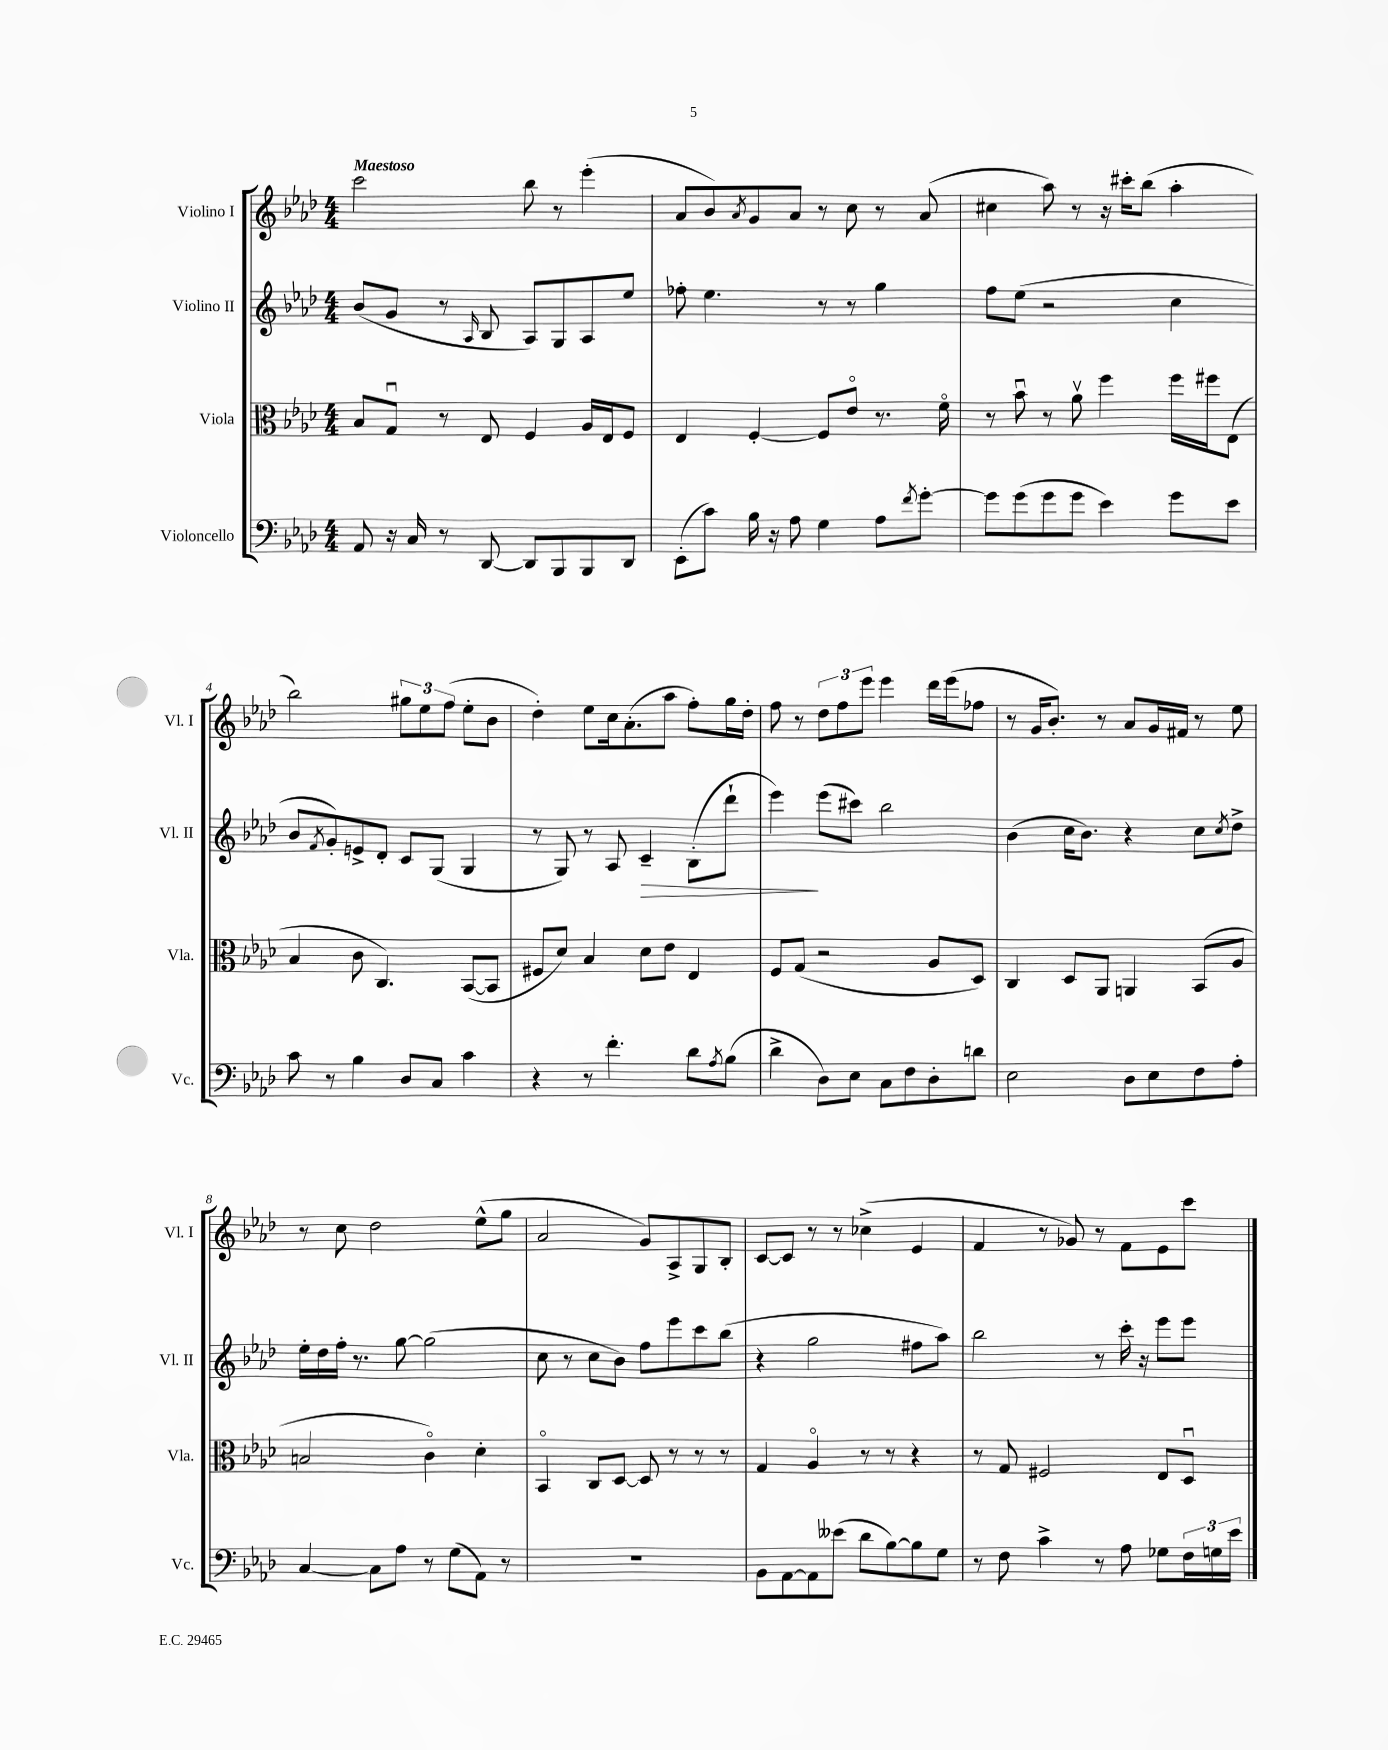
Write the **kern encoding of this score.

**kern	**kern	**kern	**kern
*staff4	*staff3	*staff2	*staff1
*clefF4	*clefC3	*clefG2	*clefG2
*k[b-e-a-d-]	*k[b-e-a-d-]	*k[b-e-a-d-]	*k[b-e-a-d-]
*M4/4	*M4/4	*M4/4	*M4/4
8AA-/	8B-/L	(8b-/L	2ccc\
16r	8Gu/J	8g/J	.
16C/	.	.	.
8r	8r	8r	.
.	.	16qqA-/	.
[8DD-/	8E-/	8B-/	.
8DD-/]L	4F/	8A-/L)	8bb-\
8BBB-/	.	8G/	8r
8BBB-/	16A-/LL	8A-/	(4eee-'\
.	16E-/J	.	.
8DD-/J	8F/J	8ee-/J	.
=	=	=	=
(8EE-'\L	4E-/	8ff-'\	8a-/L
8c\J)	.	4.ee-\	8b-/)
.	.	.	8qa-/
16B-\	[4F'/	.	8g/
16r	.	.	.
8A-\	.	.	8a-/J
4G\	8F/]L	8r	8r
.	8e-o/J	8r	8cc\
8A-\L	8.r	4gg\	8r
8qf/	.	.	.
[8g'\J	.	.	(8a-/
.	16fo\	.	.
=	=	=	=
8g\]L	8r	8ff\L	4cc#\
(8g\	8b-u\	(8ee-\J	.
8g\	8r	2r	8aa-\)
8g\J	8a-v\	.	8r
4e-\)	4ff\	.	16r
.	.	.	16ccc#'\LK
.	.	.	(8bb-\J
8g\L	16ff\LL	4cc\	4aa-'\
.	16ff#\J	.	.
8e-\J	(8E-\J	.	.
=	=	=	=
8c\	4B-/	8b-/L	2bb-\)
.	.	8qf/	.
8r	.	8g'/)	.
4B-\	8c\	8e^/	.
.	4.C/)	8d-'/J	.
8D-/L	.	8c/L	12gg#\L
.	.	.	12ee-\
8C/J	.	(8G/J	.
.	.	.	(12ff\J
4c\	([8BB-/L	4G/	8ee-'\L
.	8BB-/]J	.	8b-\J
=	=	=	=
4r	8F#/L	8r	4dd-'\)
.	8d-/J)	8G/)	.
8r	4B-/	8r	8ee-\L
4.f'\	.	8A-/	16cc\k
.	.	.	(8.a-'\
.	8d-\L	4c~/	.
.	8e-\J	.	8aa-\J
8d-\L	4E-/	(8B-'\L	8ff'\L)
8qA-/	.	.	.
(8B-\J	.	8ddd-`\J	16gg\L
.	.	.	16dd-'\JJ
=	=	=	=
4d-^\	8F/L	4eee-\)	8ff\
.	(8G/J	.	8r
8D-\L)	2r	(8eee-\L	12dd-\L
.	.	.	12ff\
8E-\J	.	8ccc#\J)	.
.	.	.	12eee-\J
8C\L	.	2bb-\	4eee-\
8F\	.	.	.
8D-'\	8A-/L	.	16ddd-\LL
.	.	.	(16eee-\J
8d\J	8D-/J)	.	8ff-\J
=	=	=	=
2E-\	4C/	(4b-\	8r
.	.	.	16g/LK
.	.	.	8.b-'/J)
.	8D-/L	16cc\LK	.
.	.	8.b-\J)	.
.	8AA-/J	.	8r
8D-\L	4AA/	4r	8a-/L
8E-\	.	.	16g/L
.	.	.	16f#/JJ
8F\	(8BB-/L	8cc\L	8r
.	.	8qcc/	.
8A-'\J	8A-/J	8dd-^\J	8ee-\
=	=	=	=
[4C/	2B/	16ee-'\LL	8r
.	.	16dd-\	.
.	.	16ff'\JJ	8cc\
.	.	8.r	.
8C\]L	.	.	2dd-\
8A-\J	.	[8gg\	.
8r	4co\)	(2gg\]	.
(8G\L	.	.	.
8AA-\J)	4d-'\	.	(8ee-^^\L
8r	.	.	8gg\J
=	=	=	=
1r	4BB-o/	8cc\	2a-/
.	.	8r	.
.	8C/L	8cc\L	.
.	[8D-/J	8b-\J)	.
.	8D-/]	8ff\L	8g/L)
.	8r	8eee-\	8A-^/
.	8r	8ccc\	8G/
.	8r	(8bb-\J	8B-'/J
=	=	=	=
8BB-\L	4G/	4r	[8c/L
[8AA-\	.	.	8c/]J
8AA-\]	4A-o/	2gg\	8r
(8e--\J	.	.	8r
8d-\L	8r	.	(4cc-^\
[8B-\)	8r	.	.
8B-\]	4r	8ff#\L	4e-/
8G\J	.	8aa-\J)	.
=	=	=	=
8r	8r	2bb-\	4f/
8F\	8G/	.	.
4c^\	2F#/	.	8r
.	.	.	8g-/)
8r	.	8r	8r
8A-\	.	16ccc'\	8f\L
.	.	16r	.
8G-\L	8E-/L	8eee-\L	8e-\
24F\L	8D-u/J	8eee-\J	8ccc\J
24G\	.	.	.
24e-\JJ	.	.	.
==	==	==	==
*-	*-	*-	*-
